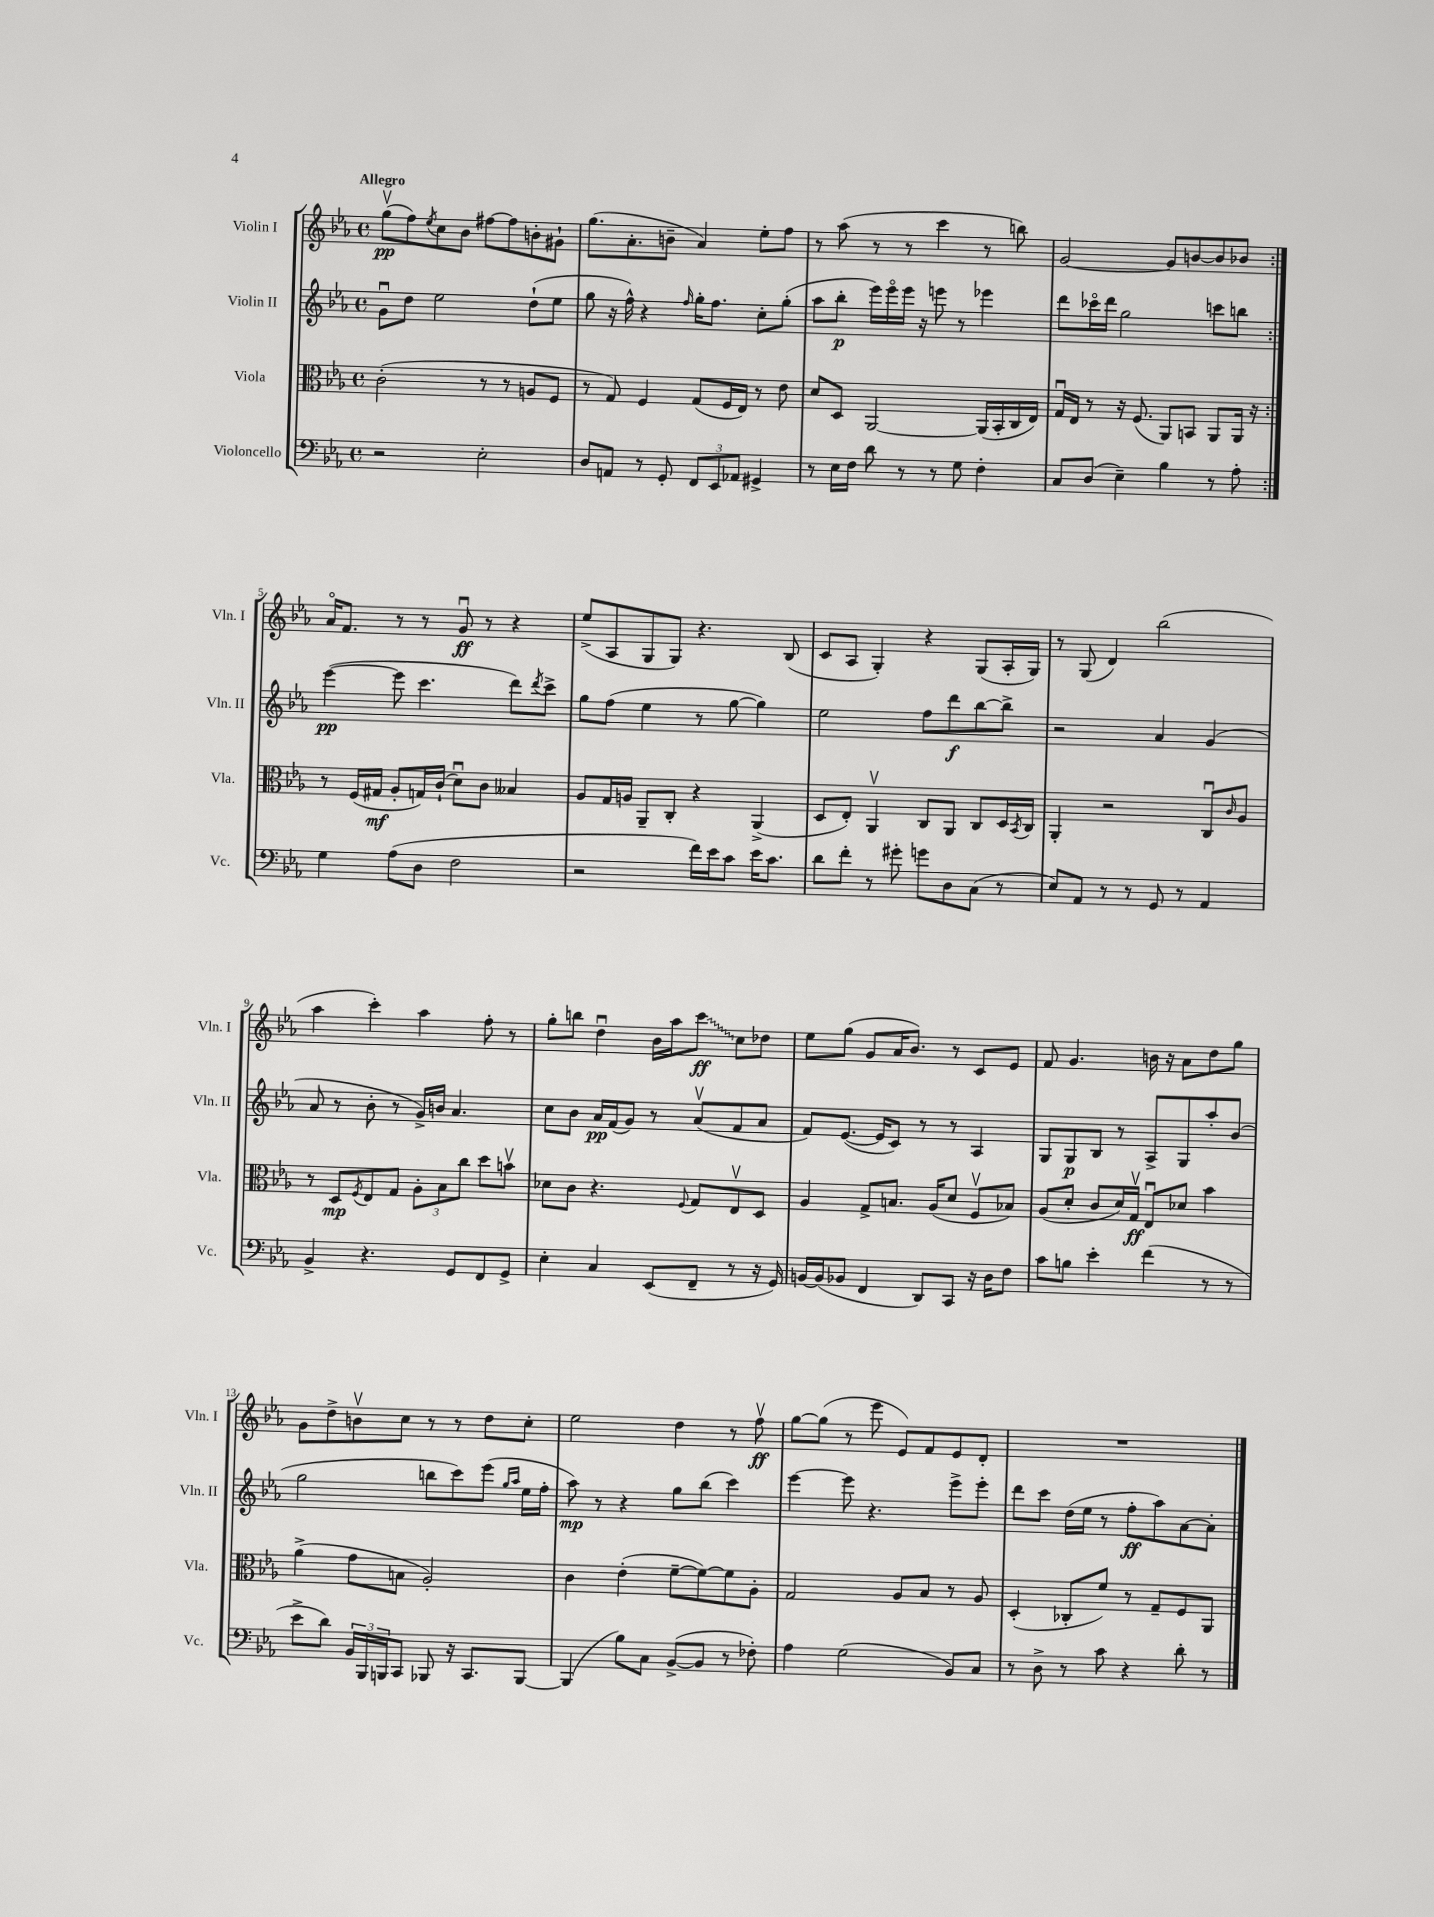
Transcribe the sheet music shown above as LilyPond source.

<<
\new StaffGroup <<
\new Staff = "s0" \with { instrumentName = "Violin I" shortInstrumentName = "Vln. I" } {
    \clef treble \key ees \major \defaultTimeSignature \time 4/4 \tempo "Allegro"
    \repeat volta 2 { g''8\upbow\pp( f''8) \acciaccatura { ees''8 } c''8 bes'8 fis''8~ fis''8 b'8-. gis'8-! |
    g''8.( aes'8.-. b'8-- aes'4) ees''8-. f''8 |
    r8 aes''8( r8 r8 c'''4 r8 b''8) |
    g'2~ g'8 b'8~ b'8 bes'8 | }
    aes'16\flageolet f'8. r8 r8 g'8\downbow\ff r8 r4 |
    ees''8->( aes8 g8 g8) r4. bes8( |
    c'8 aes8 g4-.) r4 g8( aes16-. g16) |
    r8 g8( d'4) bes''2( |
    aes''4 c'''4-.) aes''4 f''8-. r8 |
    g''8-. b''8 d''4\downbow bes'16 aes''16 \once \override Glissando.style = #'zigzag c'''8\glissando\ff c''8 des''8 |
    ees''8 g''8( g'8 aes'16 bes'8.) r8 c'8 ees'8 |
    f'8 g'4. b'16 r16 aes'8 d''8 g''8 |
    g'8 d''8-> b'8\upbow c''8 r8 r8 d''8 c''8-. |
    ees''2 d''4 r8 f''8\upbow\ff |
    g''8~ g''8( r8 ees'''8 ees'8) f'8 ees'8 d'8-. |
    R1 \bar "|." |
}
\new Staff = "s1" \with { instrumentName = "Violin II" shortInstrumentName = "Vln. II" } {
    \clef treble \key ees \major \defaultTimeSignature \time 4/4
    \repeat volta 2 { g'8\downbow d''8 ees''2 d''8-!( ees''8 |
    g''8 r16 f''16-^) r4 \grace { f''16 } g''16-. f''8. c''8-. g''8-.( |
    aes''8 bes''8-.\p ees'''16) ees'''16\flageolet ees'''16 r16 e'''8 r8 ees'''4 |
    d'''8 ces'''16\flageolet d'''16 g''2 c'''8 b''8 | }
    ees'''4~\pp( ees'''8 c'''4. d'''8) \acciaccatura { d'''8 } c'''8-> |
    g''8 f''8( ees''4 r8 g''8~ g''4) |
    ees''2 f''8 d'''8\f bes''8~ bes''8-> |
    r2 aes'4 g'4( |
    aes'8 r8 bes'8-. r8 g'16->) b'16 aes'4. |
    c''8 bes'8 aes'16\pp f'16( g'8) r8 aes'8\upbow( f'8 aes'8 |
    f'8) ees'8.~( ees'16 c'8) r8 r8 aes4 |
    g8 g8\p bes8 r8 aes8-> g8 aes''8-. bes'8( |
    g''2 b''8 c'''8) ees'''8( \grace { g''16 aes''16 } ees''16 f''16-. |
    aes''8\mp) r8 r4 g''8 bes''8( c'''4) |
    ees'''4~ ees'''8 r4. ees'''8-> ees'''8-. |
    d'''8 c'''8 d''16( ees''16 r8 f''8-.\ff aes''8) aes'8~ aes'8-. \bar "|." |
}
\new Staff = "s2" \with { instrumentName = "Viola" shortInstrumentName = "Vla." } {
    \clef alto \key ees \major \defaultTimeSignature \time 4/4
    \repeat volta 2 { c'2-.( r8 r8 a8 f8 |
    r8 g8) f4 g8( f16 ees16) r8 ees'8 |
    d'8 d8 aes,2~ aes,16( bes,16-. c16 ees16) |
    g16\downbow ees16 r8 r16 f8.( aes,8) b,8 aes,8 aes,16 r16 | }
    r8 f16( gis16\mf aes8-. g16) c'16-!( d'8\downbow) c'8 beses4 |
    aes8 g16 a16 aes,8-- c8-. r4 aes,4->( |
    d8 ees8-.) aes,4\upbow c8 aes,8 c8 d16 \acciaccatura { bes,8 } c16 |
    aes,4-. r2 c8\downbow \grace { c'16 } aes8 |
    r8 d8\mp \acciaccatura { f8 } ees8 g8 \tuplet 3/2 { aes8-. bes8 c''8 } d''8 b'8\upbow |
    des'8 c'8 r4. \appoggiatura { f8 } g8 ees8\upbow d8 |
    aes4 g8-> b8. aes16( d'8 f8\upbow bes8) |
    aes8( d'8-. c'8 d'16) g16\upbow\ff ees8\downbow des'8 bes'4 |
    aes'4->( g'8 b8 aes2-.) |
    c'4 ees'4-.( f'8~-- f'8~) f'8 aes8-. |
    g2 aes8 bes8 r8 aes8 |
    d4-.( ces8-. f'8) r8 g8-- f8 aes,8 \bar "|." |
}
\new Staff = "s3" \with { instrumentName = "Violoncello" shortInstrumentName = "Vc." } {
    \clef bass \key ees \major \defaultTimeSignature \time 4/4
    \repeat volta 2 { r2 ees2-. |
    d8 a,8 r8 g,8-. \tuplet 3/2 { f,8 ees,8 aes,8 } gis,4-> |
    r8 ees16 f16 d'8 r8 r8 g8 f4-. |
    c8 d8( ees4--) bes4 r8 aes8-. | }
    g4 aes8( d8 f2 |
    r2 f'16) ees'16 c'8 ees'16 c'8. |
    d'8 f'8-. r8 gis'8-. g'8 d8 c8( r8 |
    ees8) aes,8 r8 r8 g,8 r8 aes,4 |
    bes,4-> r4. g,8 f,8 g,8-> |
    ees4-. c4 ees,8( f,8-- r8 r16 g,16) |
    b,16~ b,16( bes,8 f,4 d,8) c,8 r16 d16 f8 |
    c'8 b8 ees'4-. f'4( r8 r8 |
    ees'8-> d'8) \tuplet 3/2 { bes,16 bes,,16 b,,16 } c,8 bes,,8 r16 c,8. bes,,8~ |
    bes,,4( bes8) c8 bes,8~->( bes,8 r8 fes8-.) |
    aes4 g2( bes,8) c8 |
    r8 d8-> r8 c'8 r4 d'8-. r8 \bar "|." |
}
>>
>>
